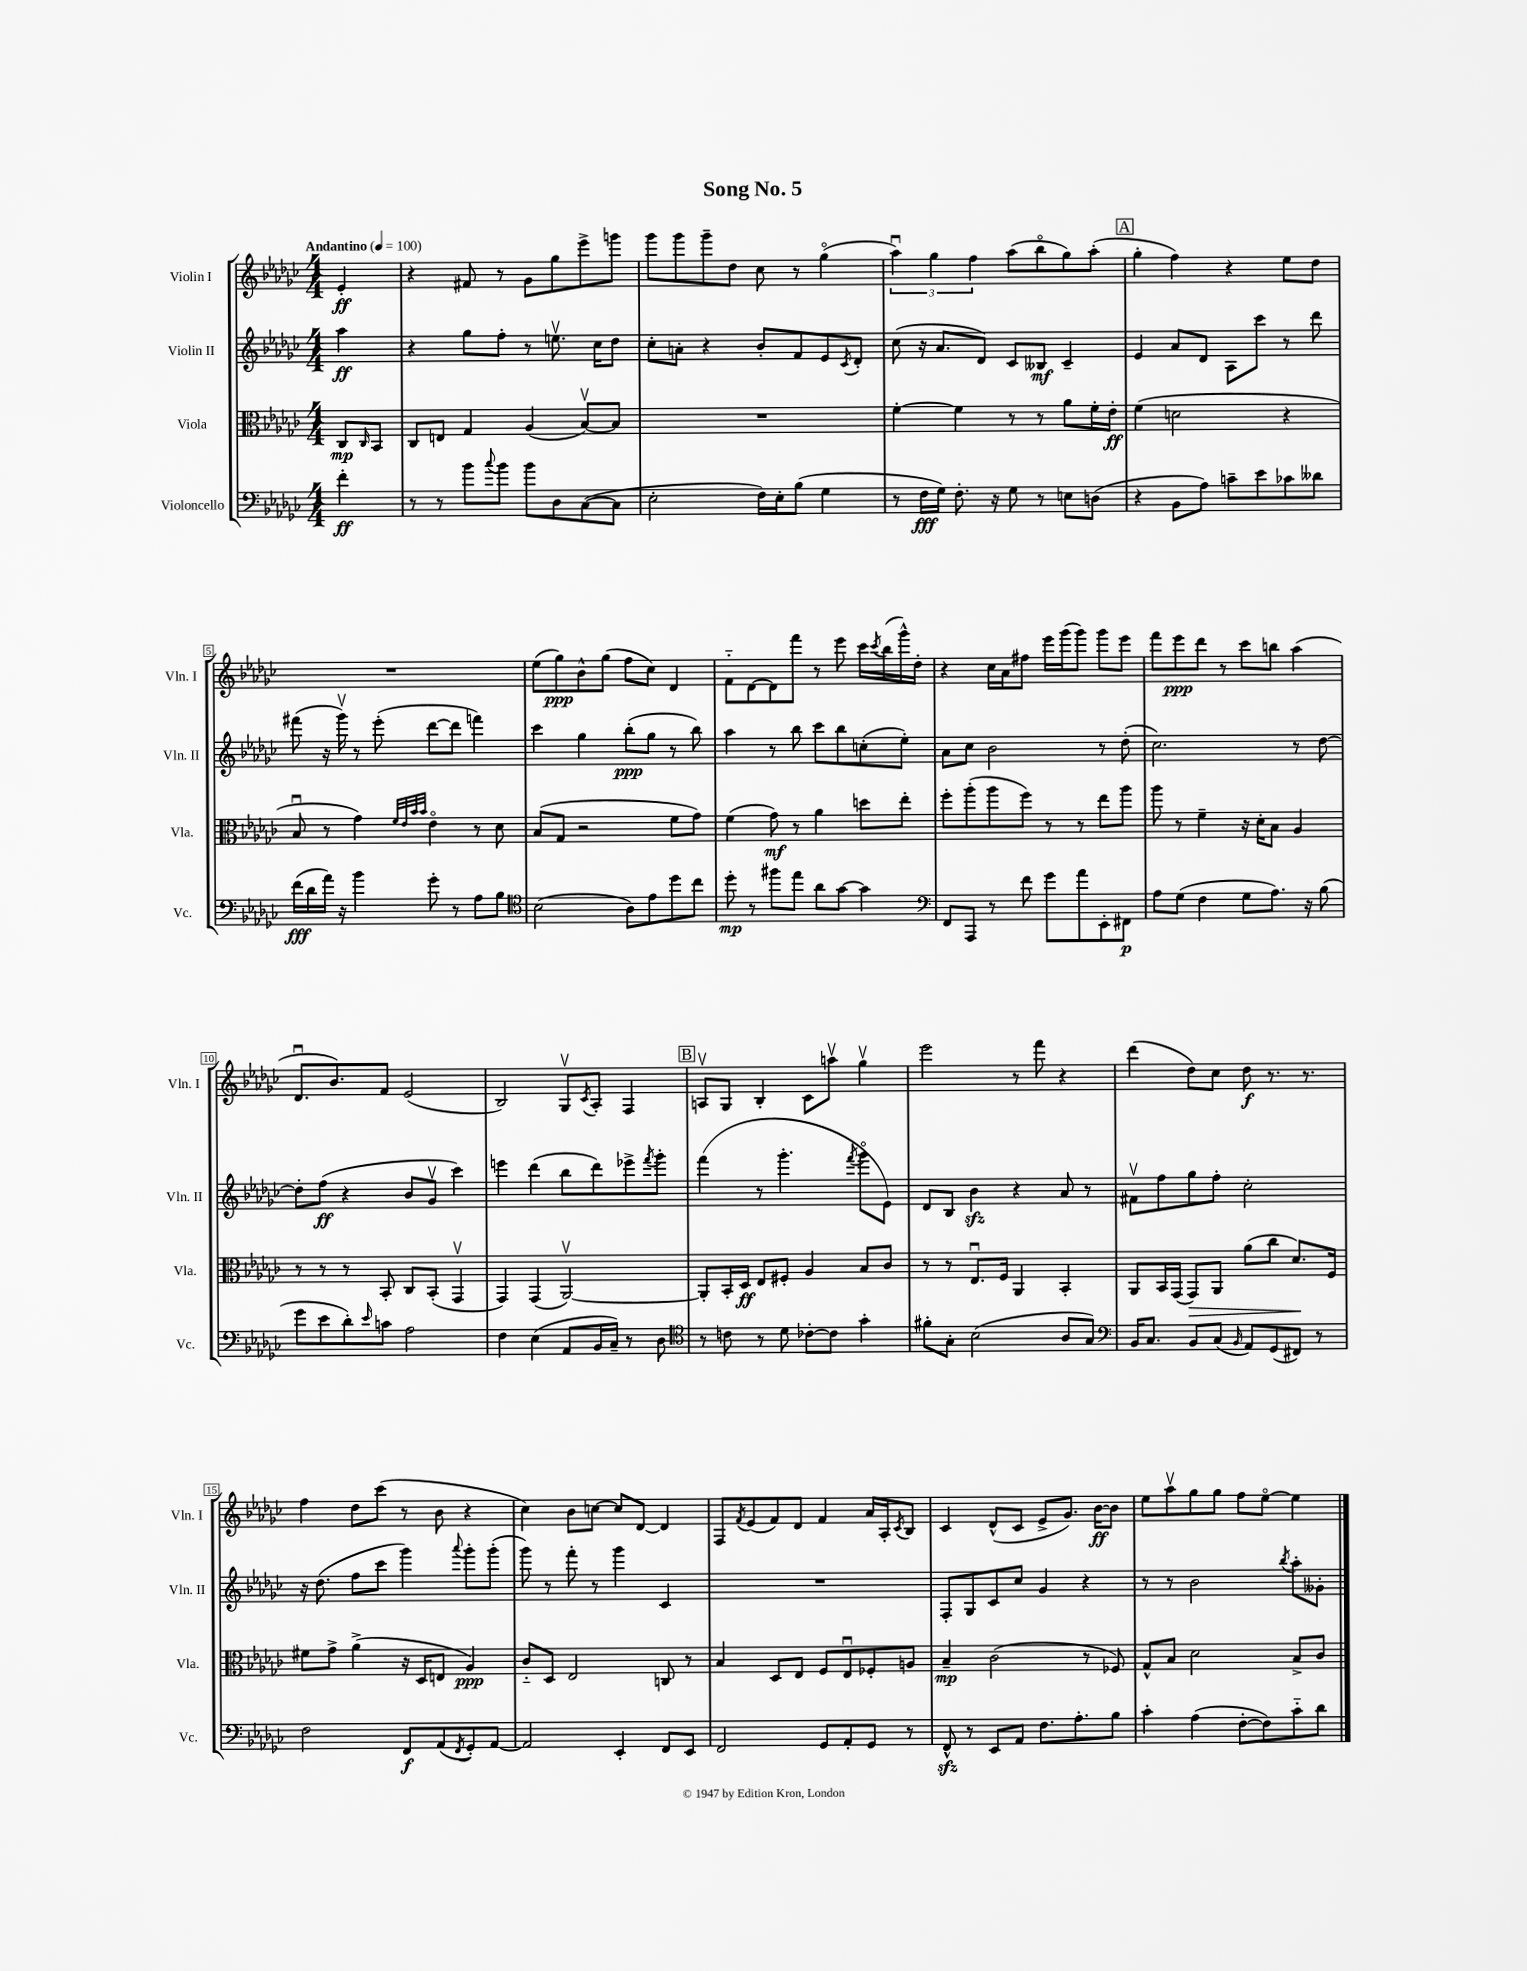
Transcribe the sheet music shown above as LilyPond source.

\header { title = "Song No. 5" }
<<
\new StaffGroup <<
\new Staff = "s0" \with { instrumentName = "Violin I" shortInstrumentName = "Vln. I" } {
    \clef treble \key ges \major \numericTimeSignature \time 4/4 \partial 4 \tempo "Andantino" 4 = 100
    ees'4-.\ff |
    r4 fis'8 r8 ges'8 ges''8 ees'''8-> g'''8 |
    ges'''8 ges'''8 ges'''8-- des''8 ces''8 r8 ges''4\flageolet( |
    \tuplet 3/2 { aes''4\downbow) ges''4 f''4 } aes''8( bes''8\flageolet ges''8) aes''8-.( |
    \mark \markup { \box "A" } ges''4-. f''4) r4 ees''8 des''8 |
    R1 |
    ees''8( ges''8\ppp) bes'8-^ ges''8( f''8 ces''8) des'4 |
    f'8-_ des'8~ des'8 f'''8 r8 ees'''8 ces'''16 \acciaccatura { ces'''8 } bes''16( ges'''16-^) des''16-. |
    r4 ces''16 aes'16 fis''8 ees'''16 ges'''16( ges'''8) ges'''8 ees'''8 |
    f'''8 ees'''8\ppp des'''8 r8 ces'''8 b''8 aes''4( |
    des'8.\downbow bes'8.) f'8 ees'2( |
    bes2) ges8\upbow \acciaccatura { ces'8 } aes8-. f4 |
    \mark \markup { \box "B" } a8\upbow ges8 bes4-. ces'8 a''8\upbow ges''4\upbow |
    ees'''2 r8 f'''8 r4 |
    des'''4( des''8) ces''8 des''8\f r8. r8. |
    f''4 des''8 ces'''8( r8 bes'8 r4 |
    ces''4) bes'8 c''8~ c''8 des'8~ des'4 |
    f8 \acciaccatura { f'8 } ees'8( f'8) des'8 f'4 aes'16 aes16-. \acciaccatura { ces'8 } bes8 |
    ces'4 des'8-^( ces'8 ees'8-> ges'8.) bes'16~\ff bes'8 |
    ees''8 aes''8\upbow ges''8 ges''8 f''8 ees''8~\flageolet ees''4 \bar "|." |
}
\new Staff = "s1" \with { instrumentName = "Violin II" shortInstrumentName = "Vln. II" } {
    \clef treble \key ges \major \numericTimeSignature \time 4/4 \partial 4
    aes''4\ff |
    r4 ges''8 f''8-. r8 e''8.\upbow ces''16 des''8 |
    ces''8-. a'8-. r4 bes'8-. f'8 ees'8 \acciaccatura { ces'8 } des'8-. |
    ces''8( r16 aes'8. des'8) ces'8 beses8\mf ces'4-- |
    \mark \markup { \box "A" } ees'4 aes'8 des'8 aes8 ces'''8 r8 des'''8 |
    fis'''8( r16 ges'''16\upbow) r8 ees'''8-.( des'''8~ des'''8 f'''4) |
    ces'''4 ges''4 bes''8-.\ppp( ges''8 r8 bes''8) |
    aes''4 r8 bes''8 ces'''8 bes''8 c''8-.( ees''8-.) |
    aes'8 ces''8 bes'2 r8 des''8-.( |
    ces''2.) r8 des''8~ |
    des''8-. f''8\ff( r4 bes'8 ges'8\upbow ces'''4) |
    e'''4 des'''4( bes''8 des'''8) ees'''8-> \acciaccatura { f'''8 } ges'''8-. |
    \mark \markup { \box "B" } f'''4( r8 ges'''4.-. \acciaccatura { f'''8 } ges'''8\flageolet ees'8) |
    des'8 bes8 bes'4\sfz r4 aes'8 r8 |
    fis'8\upbow f''8 ges''8 f''8-. ces''2-. |
    r16 des''8.( f''8 ces'''8 ges'''4) \appoggiatura { aes'''8 } ges'''8-. ges'''8-.( |
    ges'''8) r8 f'''8-. r8 ges'''4 ces'4 |
    R1 |
    f8-. ges8 ces'8 ces''8 ges'4 r4 |
    r8 r8 bes'2 \acciaccatura { bes''8 } aes''8-. geses'8-. \bar "|." |
}
\new Staff = "s2" \with { instrumentName = "Viola" shortInstrumentName = "Vla." } {
    \clef alto \key ges \major \numericTimeSignature \time 4/4 \partial 4
    ces8\mp \grace { ces16 } bes,8 |
    ces8 e8 ges4 aes4( bes8~\upbow) bes8 |
    R1 |
    f'4~-. f'4 r8 r8 aes'8 f'16-. ees'16-.\ff |
    \mark \markup { \box "A" } f'4( d'2 r4 |
    bes8\downbow r8 ges'4) \grace { f'32 ees'32 bes'32 bes'32 } ees'4\flageolet r8 des'8 |
    bes8( ges8 r2 f'8 ges'8) |
    f'4( ges'8\mf) r8 aes'4 d''8 ees''8-. |
    f''8-. aes''8-.( aes''8 f''8) r8 r8 ees''8 aes''8 |
    aes''8 r8 f'4-- r16 des'16-. bes8 aes4 |
    r8 r8 r8 bes,8-. ces8 bes,8-.( ges,4\upbow |
    ges,4) ges,4( aes,2~\upbow) |
    \mark \markup { \box "B" } aes,8-. bes,16-. des16\ff ees8 fis8-. aes4 bes8 ces'8 |
    r8 r8 ees8.\downbow f16 aes,4 bes,4-. |
    aes,8 bes,16 ges,16( ges,8\>) aes,8 aes'8( ces''8 des'8.\!) f16 |
    fis'8 ges'8-> aes'4->( r16 des16 e8 aes4\ppp) |
    ces'8-_ des8 ees2 c8 r8 |
    bes4 des8 ees8 f8 ees8\downbow fes8-. a8 |
    bes4--\mp ces'2( r8 fes8) |
    ges8-^ bes8 des'2 bes8-> ces'8 \bar "|." |
}
\new Staff = "s3" \with { instrumentName = "Violoncello" shortInstrumentName = "Vc." } {
    \clef bass \key ges \major \numericTimeSignature \time 4/4 \partial 4
    f'4-.\ff |
    r8 r8 bes'8 \appoggiatura { ces''8 } bes'8 bes'8 des8 ces8~( ces8 |
    ees2-. f16) ees16-. bes8( ges4 |
    r8 f16\fff ges16) f8.-. r16 ges8 r8 e8 d8( |
    \mark \markup { \box "A" } r4 bes,8 aes8) c'8-- ees'8 ces'8 deses'8 |
    f'16\fff( des'16 aes'16) r16 bes'4 ges'8-. r8 aes8 bes8 |
    \clef tenor bes2( aes8) ees'8 des''8 ces''8 |
    des''8-.\mp r8 fis''8 ees''8 aes'8 ges'8~ ges'4 |
    \clef bass f,8 aes,,8 r8 f'8 ges'8 aes'8 ees,8-. fis,8\p |
    aes8 ges8( f4 ges8 aes8.) r16 bes8( |
    ges'8 ees'8 des'8-.) \grace { ees'16 } c'8 aes2 |
    f4 ees4( aes,8 bes,16 ces16--) r8 des8 |
    \mark \markup { \box "B" } \clef tenor r8 c'8 r8 des'8 ces'8~-. ces'8 ges'4-. |
    fis'8-. ges8-. bes2( aes8 ges8) |
    \clef bass bes,16 ces8. bes,8 ces8( \grace { bes,16 } aes,8) ges,8( fis,8) r8 |
    f2 f,8\f aes,8( \acciaccatura { f,8 } ges,8-.) aes,8~ |
    aes,2 ees,4-. f,8 ees,8 |
    f,2 ges,8 aes,8-. ges,8 r8 |
    f,8-^\sfz r8 ees,8 aes,8 f8. aes8.-. bes8 |
    ces'4-. aes4( f8~-. f8) ces'8-_ des'8 \bar "|." |
}
>>
>>
\layout { \context { \Score \override BarNumber.stencil = #(make-stencil-boxer 0.1 0.3 ly:text-interface::print) } }
